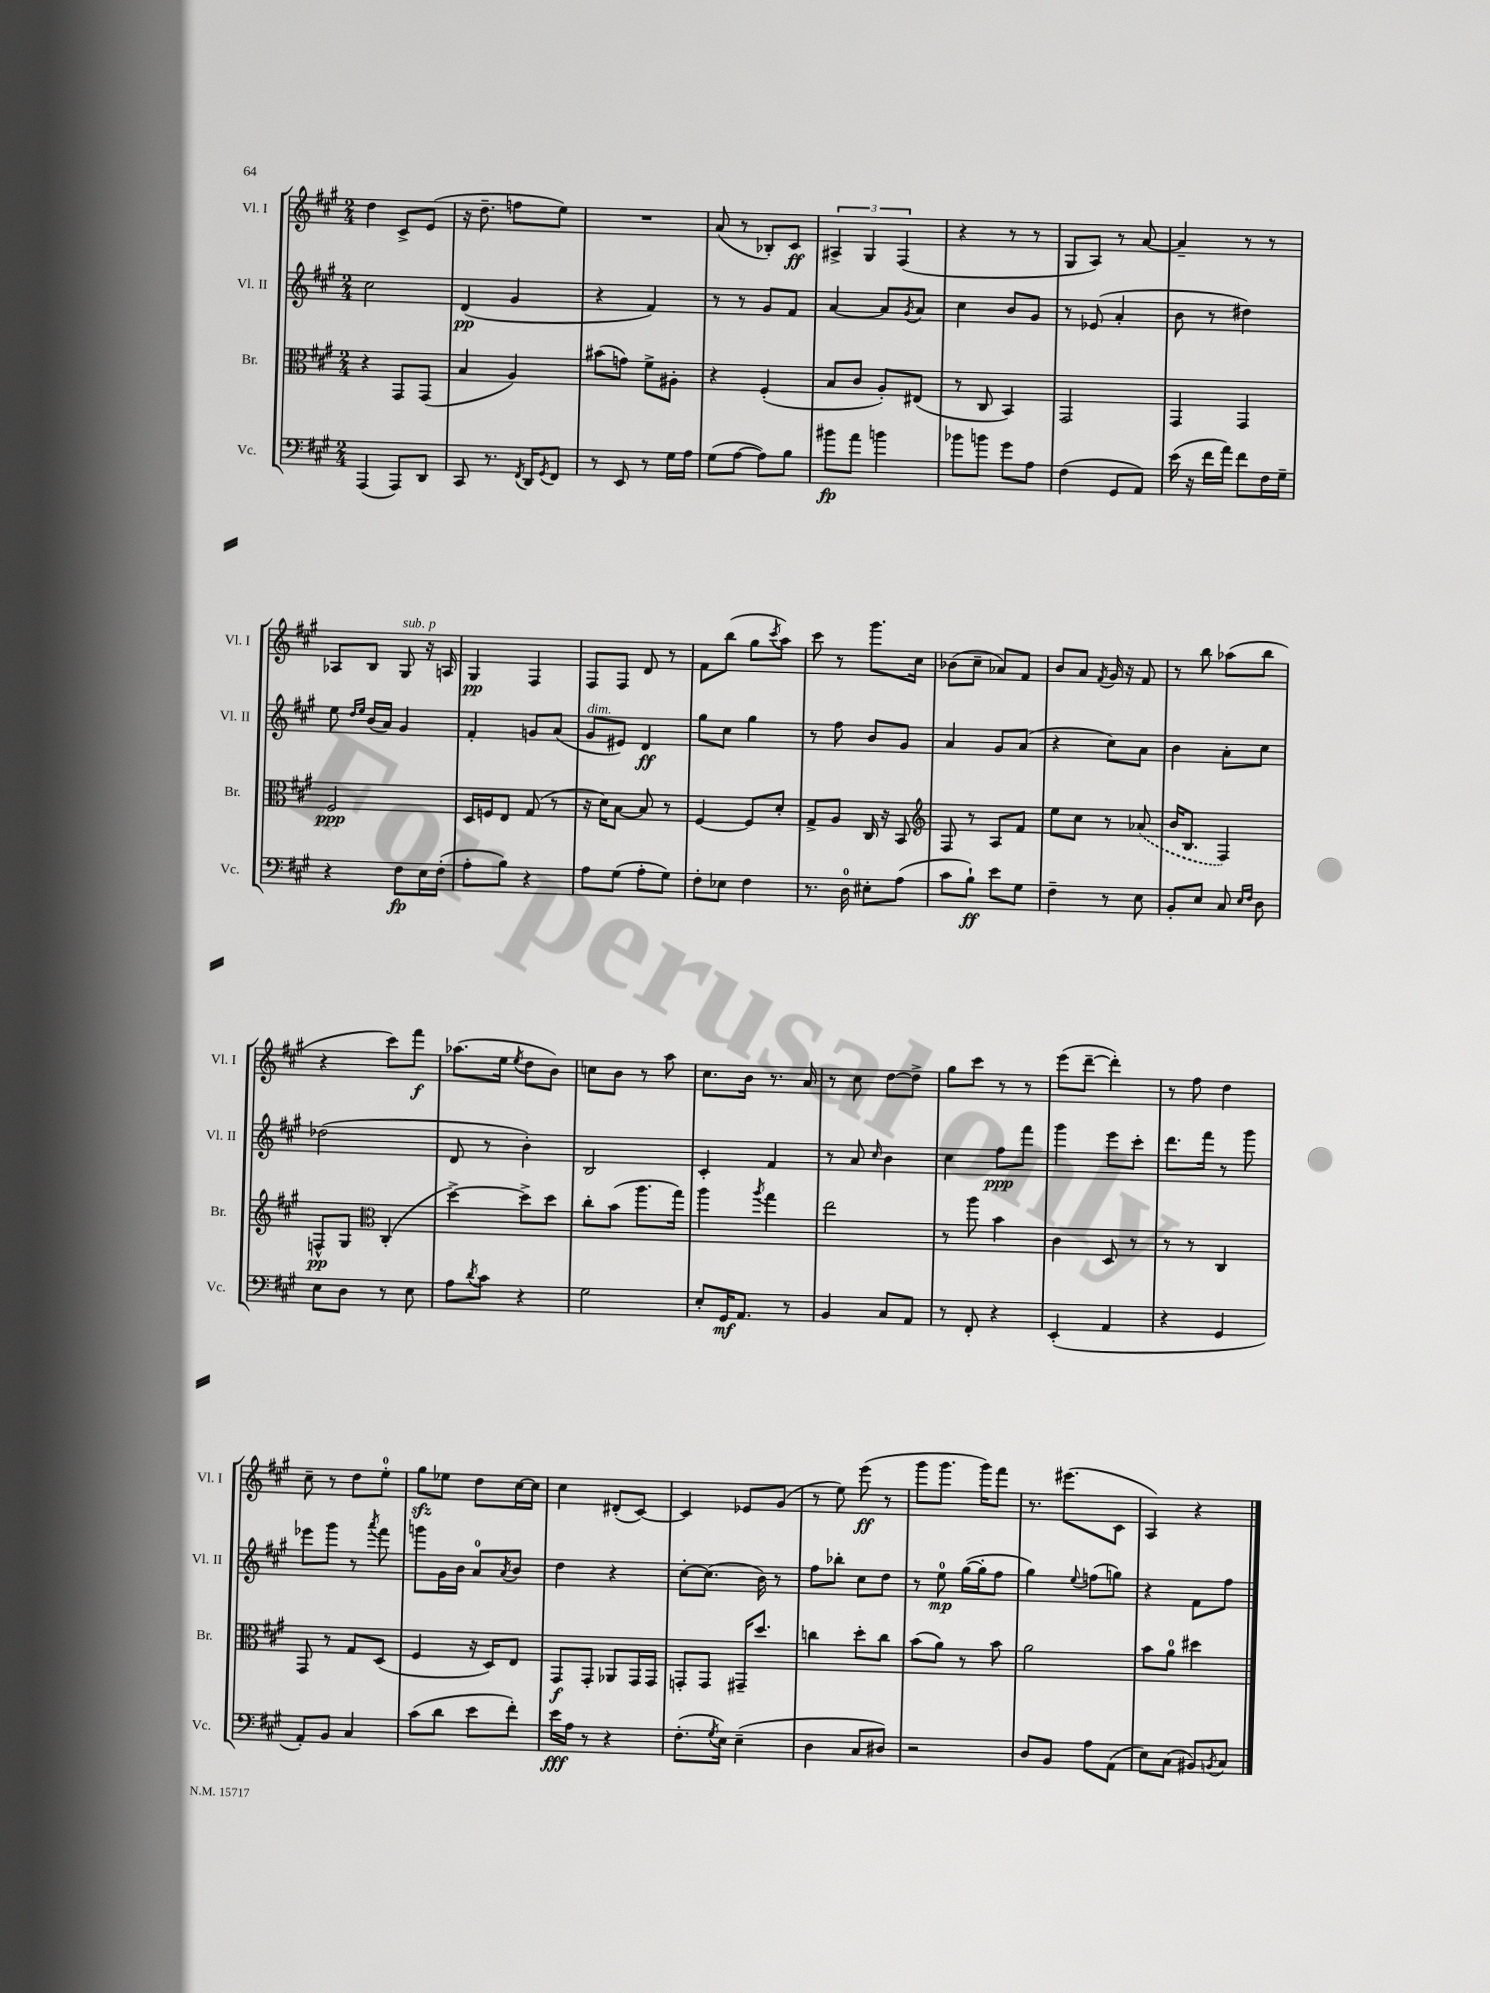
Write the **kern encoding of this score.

**kern	**dynam	**kern	**dynam	**kern	**dynam	**kern	**dynam
*part4	*part4	*part3	*part3	*part2	*part2	*part1	*part1
*staff4	*staff4	*staff3	*staff3	*staff2	*staff2	*staff1	*staff1
*I"Vc.	*	*I"Br.	*	*I"Vl. II	*	*I"Vl. I	*
*I'Vc.	*	*I'Br.	*	*I'Vl. II	*	*I'Vl. I	*
*clefF4	*	*clefC3	*	*clefG2	*	*clefG2	*
*k[f#c#g#]	*	*k[f#c#g#]	*	*k[f#c#g#]	*	*k[f#c#g#]	*
*M2/4	*	*M2/4	*	*M2/4	*	*M2/4	*
=56	=56	=56	=56	=56	=56	=56	=56
(4AAA/	.	4r	.	2cc#\	.	4dd\	.
8AAA/L)	.	8GG#/L	.	.	.	8c#^/L	.
8DD/J	.	(8GG#/J	.	.	.	(8e/J	.
=57	=57	=57	=57	=57	=57	=57	=57
8CC#/	.	4B/	.	(4d/	pp	16r	.
.	.	.	.	.	.	8.dd~\	.
8.r	.	.	.	.	.	.	.
.	.	4A/)	.	4g#/	.	8ffn\L	.
8qFF#/	.	.	.	.	.	.	.
16DD/KL	.	.	.	.	.	.	.
8qGG#/	.	.	.	.	.	.	.
8FF#/J	.	.	.	.	.	8ee\J)	.
=58	=58	=58	=58	=58	=58	=58	=58
8r	.	(8b#X\L	.	4r	.	2r	.
8EE/	.	8gn\J)	.	.	.	.	.
8r	.	8f#^\L	.	4f#/)	.	.	.
16G#\LL	.	8A#X'\J	.	.	.	.	.
16A\JJ	.	.	.	.	.	.	.
=59	=59	=59	=59	=59	=59	=59	=59
(8G#\L	.	4r	.	8r	.	(8a/	.
[8A\J	.	.	.	8r	.	8r	.
8A\L])	.	(4F#'/	.	8g#/L	.	8B-X'/L)	.
8B\J	.	.	.	8f#/J	.	8c#/J	ff
=60	=60	=60	=60	=60	=60	=60	=60
8b#X\L	fp	8B/L	.	[4a/	.	6A#X^/	.
8a\J	.	8c#/J	.	.	.	.	.
.	.	.	.	.	.	6G#/	.
4bn\	.	8A'/L)	.	8a/L]	.	.	.
.	.	.	.	.	.	(6F#/	.
.	.	.	.	8qg#/	.	.	.
.	.	(8E#X/J	.	8a/J	.	.	.
=61	=61	=61	=61	=61	=61	=61	=61
8b-X\L	.	8r	.	4cc#\	.	4r	.
8bn\J	.	8C#/	.	.	.	.	.
8g#\L	.	4BB/)	.	8b/L	.	8r	.
8A\J	.	.	.	8g#/J	.	8r	.
=62	=62	=62	=62	=62	=62	=62	=62
(4F#\	.	2GG#/	.	8r	.	8G#/L	.
.	.	.	.	(8e-X/	.	8A/J)	.
8GG#/L	.	.	.	4a'/	.	8r	.
8AA/J)	.	.	.	.	.	[8a/	.
=63	=63	=63	=63	=63	=63	=63	=63
(16e\	.	4GG#/	.	8b\	.	4a~/]	.
16r	.	.	.	.	.	.	.
16f#\LL	.	.	.	8r	.	.	.
16a\JJ)	.	.	.	.	.	.	.
8f#\L	.	4GG#/	.	4dd#X\)	.	8r	.
16F#\L	.	.	.	.	.	8r	.
16G#~\JJ	.	.	.	.	.	.	.
!!LO:LB:g=z
=64	=64	=64	=64	=64	=64	=64	=64
4r	.	2F#/	ppp	8ee\	.	8A-X/L	.
.	.	.	.	16qqdd/LL	.	.	.
.	.	.	.	16qqee/JJ	.	.	.
.	.	.	.	(16b/LL	.	8B/J	.
.	.	.	.	16a/JJ)	.	.	.
!	!	!	!	!	!	!LO:TX:a:i:t=sub. p	!
8F#\L	fp	.	.	4g#/	.	8G#/	.
16E\L	.	.	.	.	.	16r	.
(16F#'\JJ	.	.	.	.	.	16An/	.
=65	=65	=65	=65	=65	=65	=65	=65
8A'\L	.	16D/LL	.	4f#'/	.	4G#/	pp
.	.	16Fn/J	.	.	.	.	.
8B\J)	.	8E/J	.	.	.	.	.
4r	.	(8G#/	.	8gn/L	.	4F#/	.
.	.	8r	.	(8a/J	.	.	.
=66	=66	=66	=66	=66	=66	=66	=66
!	!	!	!	!LO:TX:a:i:t=dim.	!	!	!
8A\L	.	16r	.	8g#/L	.	8F#/L	.
.	.	16d\KL)	.	.	.	.	.
(8G#\J	.	[8B\J	.	8e#X/J)	.	8F#/J	.
8A'\L	.	8B/]	.	4d/	ff	8d/	.
8G#\J)	.	8r	.	.	.	8r	.
=67	=67	=67	=67	=67	=67	=67	=67
8F#'\L	.	[4F#/	.	8gg#\L	.	8f#\L	.
8E-X\J	.	.	.	8cc#\J	.	(8bb\J	.
4F#\	.	8F#/L]	.	4gg#\	.	8gg#\L	.
.	.	.	.	.	.	8qccc#/	.
.	.	8d'/J	.	.	.	8aa\J)	.
=68	=68	=68	=68	=68	=68	=68	=68
8.r	.	8G#^/L	.	8r	.	8ccc#\	.
.	.	8A/J	.	8ff#\	.	8r	.
16D\	.	.	.	.	.	.	.
8E#X'\L	.	16C#/	.	8b/L	.	8.ggg#\L	.
.	.	16r	.	.	.	.	.
(8A\J	.	8BB/	.	8g#/J	.	.	.
.	.	.	.	.	.	16cc#\Jk	.
=69	=69	=69	=69	=69	=69	=69	=69
*	*	*clefG2	*	*	*	*	*
8c#\L	.	8F#/	.	4a/	.	(8b-X\L	.
8B`\J)	ff	8r	.	.	.	8cc#~\J	.
8e\L	.	8A/L	.	8g#/L	.	8a-X/L)	.
8G#\J	.	8f#/J	.	(8a/J	.	8f#/J	.
=70	=70	=70	=70	=70	=70	=70	=70
4F#~\	.	8ee\L	.	4r	.	8b/L	.
.	.	8cc#\J	.	.	.	8a/J	.
.	.	.	.	.	.	8qf#/	.
8r	.	8r	.	8cc#\L)	.	16g#/	.
.	.	.	.	.	.	16r	.
8E\	.	(8a-X/	.	8a\J	.	8f#/	.
=71	=71	=71	=71	=71	=71	=71	=71
8BB'/L	.	16b/KL	.	4b\	.	8r	.
.	.	8.B/J	.	.	.	.	.
8E/J	.	.	.	.	.	8bb\	.
8C#/	.	4F#/)	.	8a'\L	.	(8aa-X\L	.
16qqE/LL	.	.	.	.	.	.	.
16qqF#/JJ	.	.	.	.	.	.	.
8D\	.	.	.	8cc#\J	.	8bb\J	.
!!LO:LB:g=z
=72	=72	=72	=72	=72	=72	=72	=72
8E\L	.	8Fn^^/L	pp	(2dd-X\	.	4r	.
8D\J	.	8G#/J	.	.	.	.	.
*	*	*clefC3	*	*	*	*	*
8r	.	(4C#'/	.	.	.	8ccc#\L)	.
8E\	.	.	.	.	.	8fff#\J	f
=73	=73	=73	=73	=73	=73	=73	=73
8A\L	.	[4dd^\)	.	8d/	.	(8.aa-X\L	.
8qd/	.	.	.	.	.	.	.
8c#\J	.	.	.	8r	.	.	.
.	.	.	.	.	.	16ee\Jk	.
.	.	.	.	.	.	8qee/	.
4r	.	8dd^\L]	.	4b'\)	.	8dd\L	.
.	.	8dd\J	.	.	.	8b\J)	.
=74	=74	=74	=74	=74	=74	=74	=74
2G#\	.	8cc#'\L	.	2B/	.	8ccn\L	.
.	.	(8b\J	.	.	.	8b\J	.
.	.	8.aa\L	.	.	.	8r	.
.	.	.	.	.	.	8aa\	.
.	.	16gg#\Jk)	.	.	.	.	.
=75	=75	=75	=75	=75	=75	=75	=75
8E'/L	.	4aa\	.	4c#'/	.	8.cc#\L	.
16GG#/K	mf	.	.	.	.	.	.
8.AA/J	.	.	.	.	.	16b\Jk	.
.	.	8qaa/	.	.	.	.	.
.	.	4gg#\	.	4f#/	.	8.r	.
8r	.	.	.	.	.	.	.
.	.	.	.	.	.	16a/	.
=76	=76	=76	=76	=76	=76	=76	=76
4BB/	.	2ee\	.	8r	.	8r	.
.	.	.	.	8a/	.	8cc#\	.
.	.	.	.	16qqcc#/	.	.	.
8C#/L	.	.	.	4b\	.	[8dd\L	.
8AA/J	.	.	.	.	.	8dd^\J]	.
=77	=77	=77	=77	=77	=77	=77	=77
8r	.	8r	.	4cc#\	.	8gg#\L	.
8FF#'/	.	8aa\	.	.	.	8ccc#\J	.
4r	.	4b\	.	8ff#\L	ppp	8r	.
.	.	.	.	8fff#\J	.	8r	.
=78	=78	=78	=78	=78	=78	=78	=78
(4EE'/	.	4c#\	.	4ggg#\	.	(8eee\L	.
.	.	.	.	.	.	[8ddd~\J	.
4AA/	.	8D/	.	8eee\L	.	4ddd'\])	.
.	.	8r	.	8ccc#'\J	.	.	.
=79	=79	=79	=79	=79	=79	=79	=79
4r	.	8r	.	8.ddd\L	.	8r	.
.	.	8r	.	.	.	8ff#\	.
.	.	.	.	16fff#\Jk	.	.	.
4GG#/	.	4C#/	.	8r	.	4dd\	.
.	.	.	.	8ggg#\	.	.	.
!!LO:LB:g=z
=80	=80	=80	=80	=80	=80	=80	=80
8AA'/L)	.	8GG#/	.	8eee-X\L	.	8cc#~\	.
8BB/J	.	8r	.	8ggg#\J	.	8r	.
4C#/	.	8G#/L	.	8r	.	8dd\L	.
.	.	.	.	8qaaa/	.	.	.
.	.	(8D/J	.	8fff#\	.	8ee'\J	.
=81	=81	=81	=81	=81	=81	=81	=81
(8c#\L	.	4F#/	.	8gggn\L	.	8gg#zz\L	.
8d\J	.	.	.	16g#\L	.	8ee-X\J	.
.	.	.	.	16b\JJ	.	.	.
8e\L	.	16r	.	8a/L	.	8dd\L	.
.	.	16D/KL)	.	.	.	.	.
.	.	.	.	8qa/	.	.	.
8f#'\J)	.	8E/J	.	8b/J	.	[16cc#\L	.
.	.	.	.	.	.	16cc#\JJ]	.
=82	=82	=82	=82	=82	=82	=82	=82
16e\LL	fff	8GG#/L	f	4dd\	.	4cc#\	.
16A\JJ	.	.	.	.	.	.	.
8r	.	8GG#'/J	.	.	.	.	.
4r	.	8AA-X/L	.	4r	.	(8d#X'/L	.
.	.	16GG#/L	.	.	.	[8c#/J)	.
.	.	16GG#/JJ	.	.	.	.	.
=83	=83	=83	=83	=83	=83	=83	=83
(8.F#'\L	.	8GGn'/L	.	[8cc#'\L	.	4c#/]	.
.	.	8GG/J	.	(8.cc#\J]	.	.	.
8qG#/	.	.	.	.	.	.	.
16E\Jk)	.	.	.	.	.	.	.
(4E~\	.	16GG#X~/KL	.	.	.	8e-X/L	.
.	.	8.dd/J	.	16b\)	.	.	.
.	.	.	.	8r	.	(8g#/J	.
=84	=84	=84	=84	=84	=84	=84	=84
4D\	.	4ccn\	.	8ff#\L	.	8r	.
.	.	.	.	8bb-X'\J	.	8ee\)	.
8C#/L	.	8dd'\L	.	8cc#\L	.	(8eee\	ff
8D#X/J)	.	8cc\J	.	8dd\J	.	8r	.
=85	=85	=85	=85	=85	=85	=85	=85
2r	.	(8b\L	.	8r	.	8ggg#\L	.
.	.	8a\J)	.	8ee\	mp	8.ggg#\J	.
.	.	8r	.	([16gg#\LL	.	.	.
.	.	.	.	16gg#'\J]	.	16ggg#\KL)	.
.	.	8b\	.	8ff#\J	.	8fff#\J	.
=86	=86	=86	=86	=86	=86	=86	=86
8D/L	.	2a\	.	4gg#\)	.	8.r	.
8BB/J	.	.	.	.	.	.	.
.	.	.	.	.	.	(8.eee#X\L	.
.	.	.	.	8qqee/	.	.	.
8A\L	.	.	.	(8ffn\L	.	.	.
(8AA\J	.	.	.	8ggn\J)	.	8c#\J	.
=87	=87	=87	=87	=87	=87	=87	=87
8E\L)	.	8b\L	.	4r	.	4A/)	.
(8C#\J	.	8a\J	.	.	.	.	.
8BB#X/L)	.	4dd#X\	.	8f#\L	.	4r	.
8qBBn/	.	.	.	.	.	.	.
8C#/J	.	.	.	8ff#\J	.	.	.
==	==	==	==	==	==	==	==
*-	*-	*-	*-	*-	*-	*-	*-
